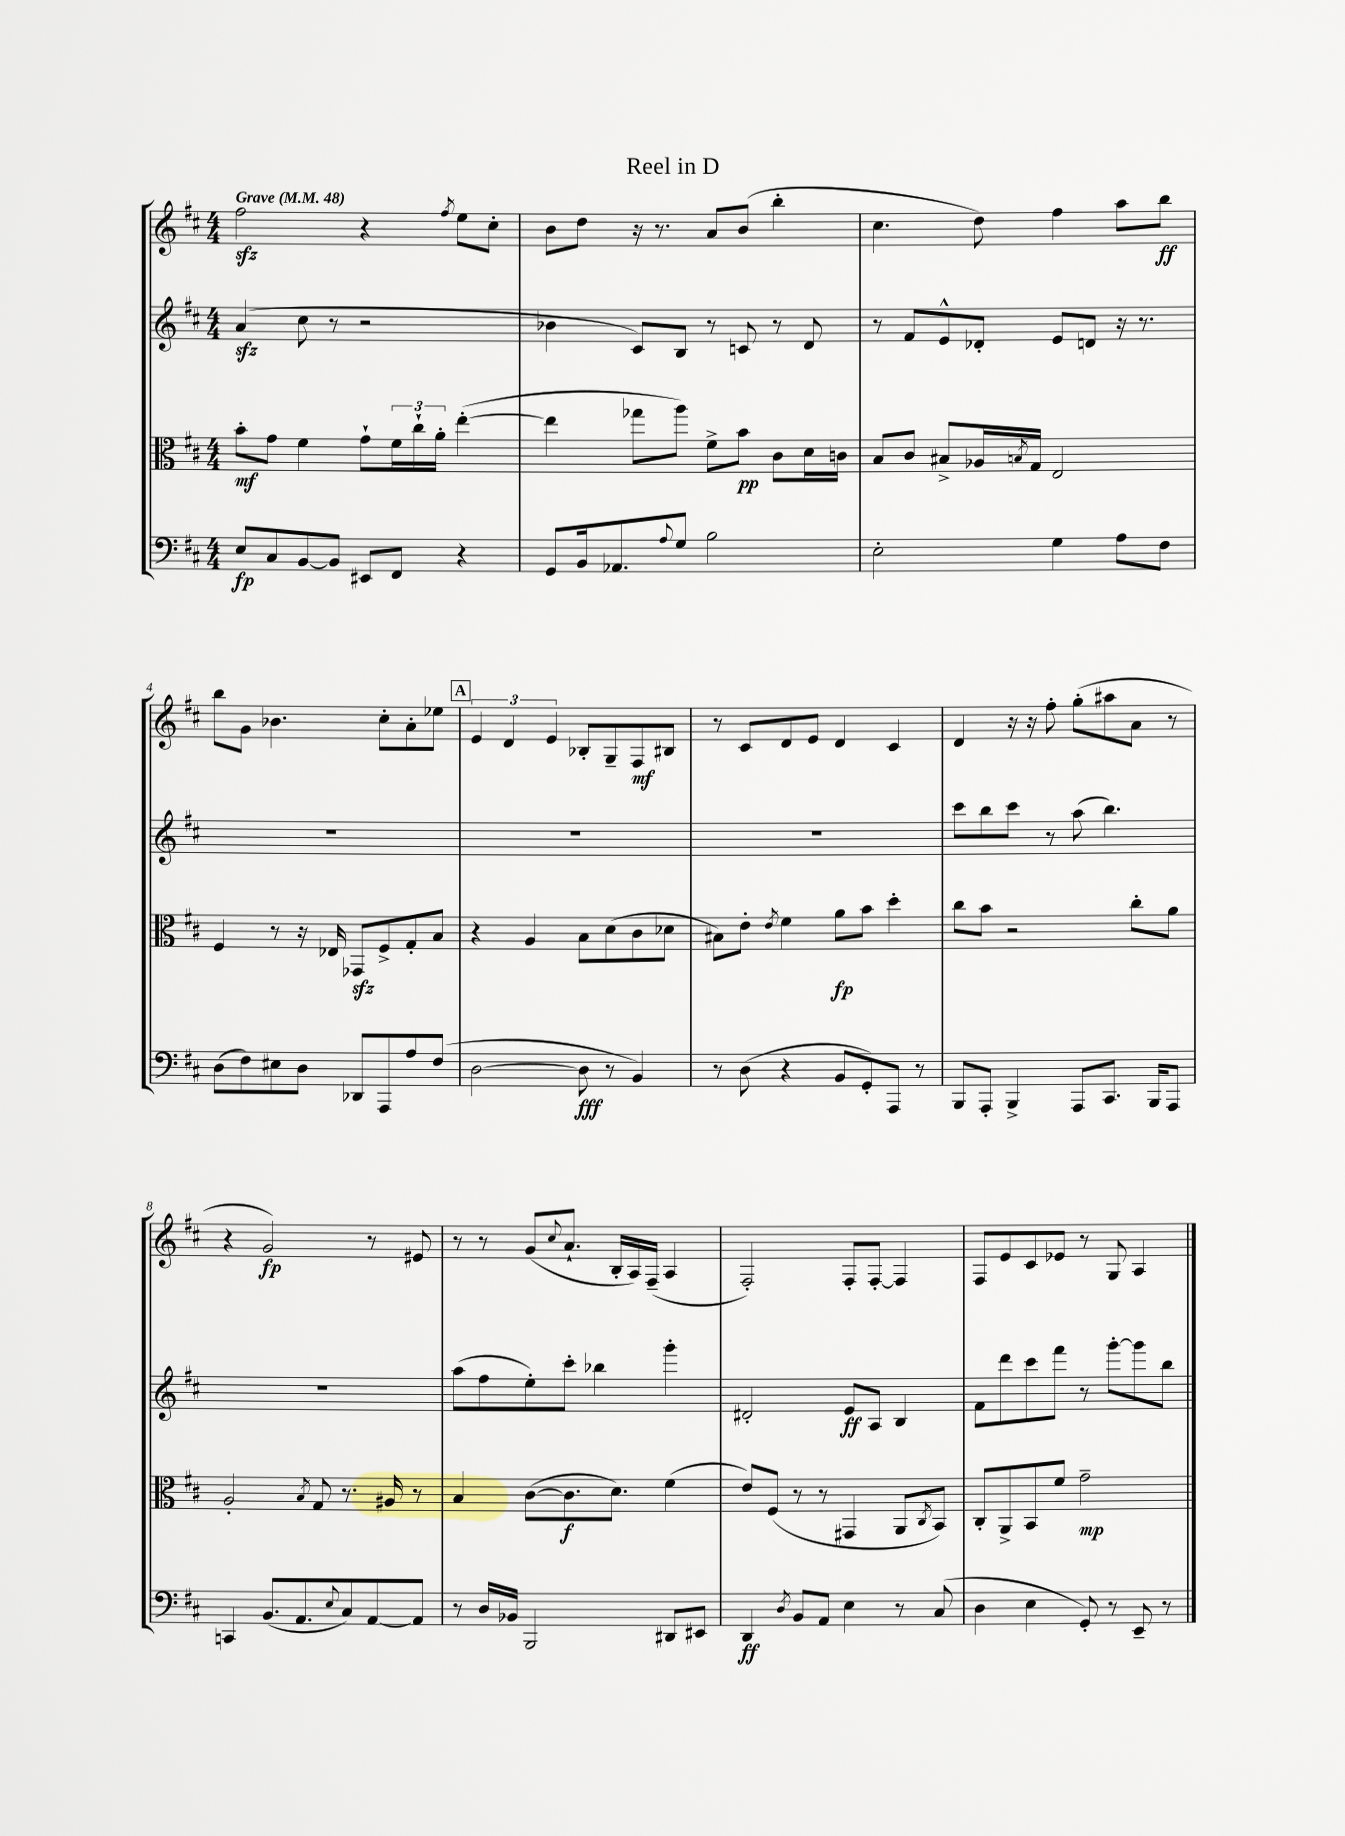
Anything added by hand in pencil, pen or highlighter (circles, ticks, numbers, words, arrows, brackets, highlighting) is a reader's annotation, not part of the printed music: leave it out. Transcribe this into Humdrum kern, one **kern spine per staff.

**kern	**kern	**kern	**kern
*staff4	*staff3	*staff2	*staff1
*clefF4	*clefC3	*clefG2	*clefG2
*k[f#c#]	*k[f#c#]	*k[f#c#]	*k[f#c#]
*M4/4	*M4/4	*M4/4	*M4/4
*MM48	*MM48	*MM48	*MM48
8E/L	8b'\L	(4a/	2ff#\
8C#/	8g\J	.	.
[8BB/	4f#\	8cc#\	.
8BB/]J	.	8r	.
8EE#/L	8g`\L	2r	4r
8FF#/J	24f#\L	.	.
.	24cc#`\	.	.
.	24a'\JJ	.	.
.	.	.	8qff#/
4r	([4ee'\	.	8ee\L
.	.	.	8cc#'\J
=	=	=	=
8GG/L	4ee\]	4b-\	8b\L
16BB/k	.	.	8dd\J
8.AA-/	.	.	.
.	8gg-\L	8c#/L)	16r
.	.	.	8.r
8qqA/	.	.	.
8G/J	8aa\J)	8B/J	.
2B\	8f#^\L	8r	8a/L
.	8b\J	8c/	(8b/J
.	8c#\L	8r	4bb'\
.	16d\L	8d/	.
.	16c\JJ	.	.
=	=	=	=
2E'\	8B/L	8r	4.cc#\
.	8c#/J	8f#/L	.
.	8B#^/L	8e^^/	.
.	16A-/L	8d-'/J	8dd\)
.	8qB/	.	.
.	16G/JJ	.	.
4G\	2E/	8e/L	4ff#\
.	.	8d/J	.
8A\L	.	16r	8aa\L
.	.	8.r	.
8F#\J	.	.	8bb\J
=	=	=	=
(8D\L	4F#/	1r	8bb\L
8F#\)	.	.	8g\J
8E#\	8r	.	4.b-\
8D\J	16r	.	.
.	16E-/	.	.
8DD-/L	8GG-/L	.	.
8AAA/	8F#^/	.	8cc#'\L
8A/	8G'/	.	8a'\
(8F#/J	8B/J	.	8ee-\J
=	=	=	=
[2D\	4r	1r	6e/
.	.	.	6d/
.	4A/	.	.
.	.	.	6e/
8D\]	8B\L	.	8B-'/L
8r	(8d\	.	8G~/
4BB/)	8c#\	.	8F#/
.	8d-\J	.	8B#/J
=	=	=	=
8r	8B#\L)	1r	8r
(8D\	8e'\J	.	8c#/L
.	8qe/	.	.
4r	4f#\	.	8d/
.	.	.	8e/J
8BB/L	8a\L	.	4d/
8GG'/)	8b\J	.	.
8AAA/J	4dd'\	.	4c#/
8r	.	.	.
=	=	=	=
8BBB/L	8cc#\L	8ccc#\L	4d/
8AAA'/J	8b\J	8bb\	.
4BBB^/	2r	8ccc#\J	16r
.	.	.	16r
.	.	8r	8ff#'\
8AAA/L	.	(8aa\	(8gg'\L
8.CC#/J	.	4.bb\)	8aa#\
.	8cc#'\L	.	8a\J
16BBB/LK	.	.	.
8AAA/J	8a\J	.	8r
=	=	=	=
4CC/	2A'/	1r	4r
(8.BB/L	.	.	2g/)
8.AA/	.	.	.
.	8qB/	.	.
.	8G/	.	.
8qqE/	.	.	.
8C#/)	8.r	.	.
[8AA/	.	.	8r
.	16A#/	.	.
8AA/]J	8r	.	8e#/
=	=	=	=
8r	4B/	(8aa\L	8r
16D/LL	.	8ff#\	8r
16BB-/JJ	.	.	.
2BBB/	([8c#\L	8ee'\)	(8g/L
.	.	.	8qqcc#/
.	8.c#\]	8ccc#'\J	8.a`/J
.	.	4bb-\	.
.	8.d\J)	.	16B'/LL
.	.	.	16A/)
.	.	.	(16F#~/JJ
8DD#/L	(4f#\	4ggg'\	4A/
8EE#/J	.	.	.
=	=	=	=
4DD/	8e/L)	2d#'/	2F#'/)
.	(8F#/J	.	.
8qD/	.	.	.
8BB/L	8r	.	.
8AA/J	8r	.	.
4E\	4GG#/	8e/L	8F#'/L
.	.	8A/J	[8F#'/J
8r	8AA/L	4B/	4F#/]
.	8qC#/	.	.
(8C#/	8BB/J)	.	.
=	=	=	=
4D\	8C#'/L	8f#\L	8F#/L
.	8AA^/	8ddd\	8e/
4E\	8BB/	8ccc#\	8c#/
.	8f#/J	8fff#\J	8e-/J
8GG'/)	2g~\	8r	8r
8r	.	[8ggg'\L	8G/
8EE~/	.	8ggg\]	4A/
8r	.	8bb\J	.
==	==	==	==
*-	*-	*-	*-
